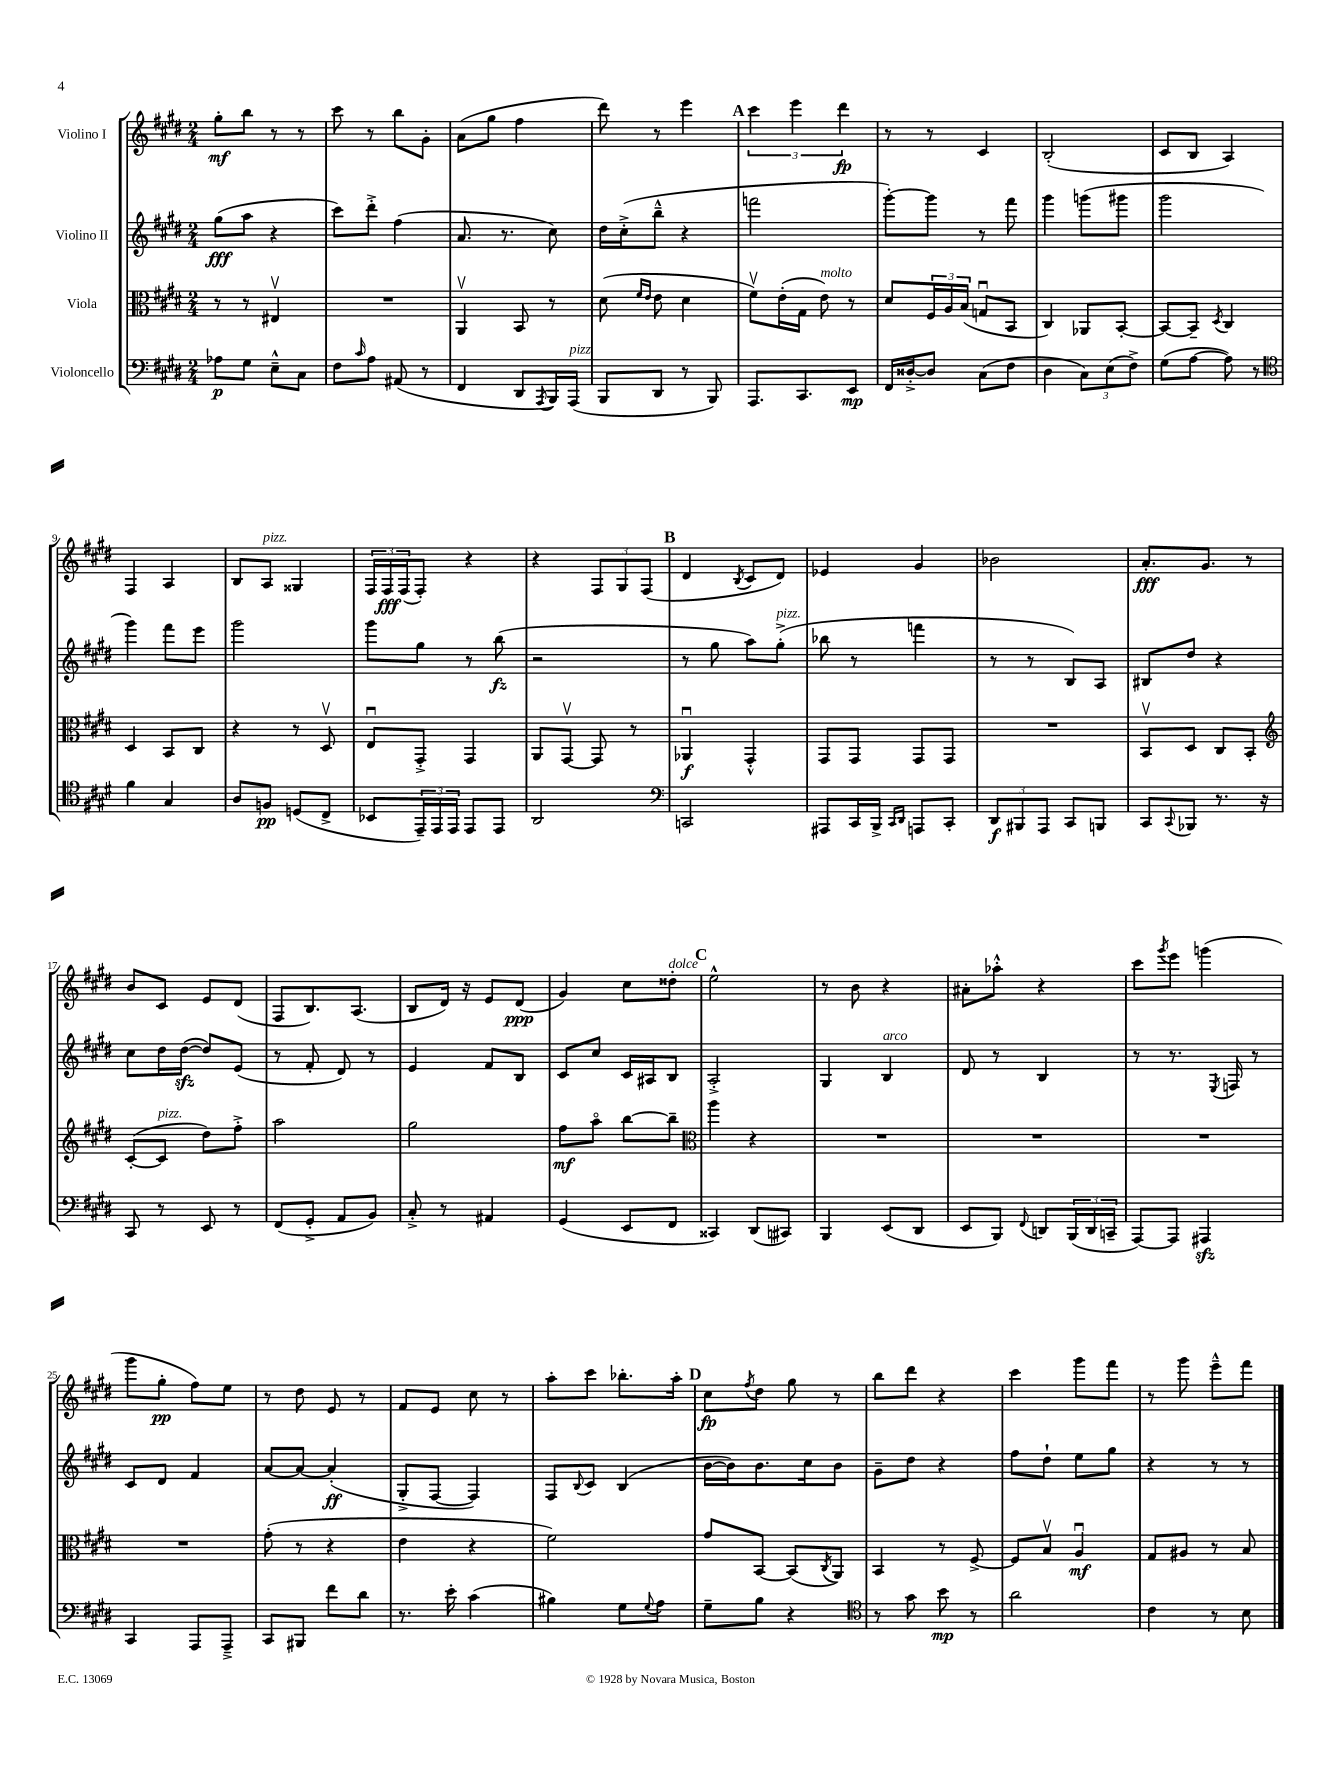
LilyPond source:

<<
\new StaffGroup <<
\new Staff = "s0" \with { instrumentName = "Violino I" } {
    \clef treble \key e \major \numericTimeSignature \time 2/4
    gis''8-.\mf b''8 r8 r8 |
    cis'''8 r8 b''8 gis'8-. |
    a'8( gis''8 fis''4 |
    dis'''8) r8 e'''4 |
    \mark \markup { \bold "A" } \tuplet 3/2 { cis'''4 e'''4 dis'''4\fp } |
    r8 r8 cis'4 |
    b2-.( |
    cis'8 b8 a4) |
    fis4 a4 |
    b8 a8^\markup { \italic "pizz." } gisis4 |
    \tuplet 3/2 { fis16 fis16\fff fis16( } fis8-.) r4 |
    r4 \tuplet 3/2 { fis8 gis8 fis8( } |
    \mark \markup { \bold "B" } dis'4 \acciaccatura { b8 } cis'8 dis'8) |
    ees'4 gis'4 |
    bes'2 |
    a'8.-.\fff gis'8. r8 |
    b'8 cis'8 e'8 dis'8( |
    fis8 b8.) a8.( |
    b8 dis'16) r16 e'8 dis'8\ppp( |
    gis'4) cis''8 disis''8-.^\markup { \italic "dolce" } |
    \mark \markup { \bold "C" } e''2-^ |
    r8 b'8 r4 |
    ais'8-. aes''8-.-^ r4 |
    cis'''8 \acciaccatura { gis'''8 } e'''8 g'''4( |
    gis'''8 gis''8-.\pp fis''8) e''8 |
    r8 dis''8 e'8 r8 |
    fis'8 e'8 cis''8 r8 |
    a''8-. cis'''8 bes''8.-. a''16-. |
    \mark \markup { \bold "D" } cis''8\fp \acciaccatura { fis''8 } dis''8 gis''8 r8 |
    b''8 dis'''8 r4 |
    cis'''4 gis'''8 fis'''8 |
    r8 gis'''8 e'''8---^ fis'''8 \bar "|." |
}
\new Staff = "s1" \with { instrumentName = "Violino II" } {
    \clef treble \key e \major \numericTimeSignature \time 2/4
    gis''8\fff( a''8 r4 |
    cis'''8) dis'''8-.-> fis''4( |
    a'8. r8. cis''8) |
    dis''16 cis''16-.->( b''8---^ r4 |
    \mark \markup { \bold "A" } f'''2 |
    gis'''8~-.) gis'''8 r8 fis'''8 |
    gis'''4 g'''8( gis'''8 |
    gis'''2 |
    gis'''4) fis'''8 e'''8 |
    gis'''2 |
    gis'''8 gis''8 r8 b''8\fz( |
    r2 |
    \mark \markup { \bold "B" } r8 gis''8 a''8) gis''8-.->^\markup { \italic "pizz." }( |
    bes''8 r8 f'''4 |
    r8 r8 b8) a8 |
    bis8 dis''8 r4 |
    cis''8 dis''16 dis''16~\sfz( dis''8) e'8( |
    r8 fis'8-. dis'8) r8 |
    e'4 fis'8 b8 |
    cis'8 cis''8 cis'16 ais16 b8 |
    \mark \markup { \bold "C" } a2-.-> |
    gis4 b4^\markup { \italic "arco" } |
    dis'8 r8 b4 |
    r8 r8. \acciaccatura { e8 } f16 r8 |
    cis'8 dis'8 fis'4 |
    a'8~ a'8~ a'4-.\ff( |
    gis8-.-> fis8~ fis4) |
    fis8 \appoggiatura { b8 } cis'8 b4( |
    \mark \markup { \bold "D" } b'16~ b'16) b'8. cis''16 b'8 |
    gis'8-- dis''8 r4 |
    fis''8 dis''8-! e''8 gis''8 |
    r4 r8 r8 \bar "|." |
}
\new Staff = "s2" \with { instrumentName = "Viola" } {
    \clef alto \key e \major \numericTimeSignature \time 2/4
    r8 r8 eis4\upbow |
    R2 |
    a,4\upbow b,8 r8 |
    dis'8( \grace { fis'16 e'16 } e'8 dis'4 |
    \mark \markup { \bold "A" } fis'8\upbow) e'16-.( gis16 e'8^\markup { \italic "molto" }) r8 |
    dis'8 \tuplet 3/2 { fis16 a16 b16( } g8\downbow b,8 |
    cis4) aes,8 b,8~-. |
    b,8~ b,8-- \acciaccatura { dis8 } cis4 |
    dis4 b,8 cis8 |
    r4 r8 dis8\upbow |
    e8\downbow gis,8-.-> gis,4 |
    a,8 gis,8~\upbow gis,8 r8 |
    \mark \markup { \bold "B" } aes,4\downbow\f gis,4-.-^ |
    gis,8 gis,8 gis,8 gis,8 |
    R2 |
    b,8\upbow dis8 cis8 b,8-. |
    \clef treble cis'8~-.( cis'8^\markup { \italic "pizz." } dis''8) fis''8-.-> |
    a''2 |
    gis''2 |
    fis''8\mf a''8\flageolet b''8~ b''8-- |
    \mark \markup { \bold "C" } \clef alto a''4 r4 |
    R2 |
    R2 |
    R2 |
    R2 |
    gis'8-.( r8 r4 |
    e'4 r4 |
    fis'2) |
    \mark \markup { \bold "D" } gis'8 b,8~ b,8( \acciaccatura { cis8 } a,8) |
    b,4 r8 fis8~-> |
    fis8 b8\upbow a4\downbow\mf |
    gis8 ais8 r8 b8 \bar "|." |
}
\new Staff = "s3" \with { instrumentName = "Violoncello" } {
    \clef bass \key e \major \numericTimeSignature \time 2/4
    aes8\p gis8 e8---^ cis8 |
    fis8 \grace { cis'16 } a8 ais,8( r8 |
    fis,4 dis,8 \acciaccatura { a,,8 } b,,16) a,,16^\markup { \italic "pizz." }( |
    b,,8 dis,8 r8 b,,8) |
    \mark \markup { \bold "A" } a,,8. cis,8. e,8\mp |
    fis,16 disis16~-.-> disis8 cis8( fis8 |
    dis4 \tuplet 3/2 { cis8) e8( fis8->) } |
    gis8( a8~ a8) r8 |
    \clef tenor fis'4 gis4 |
    a8 f8\pp d8( cis8-> |
    bes,8 \tuplet 3/2 { e,16--) e,16 e,16 } e,8 e,8 |
    a,2 |
    \mark \markup { \bold "B" } \clef bass c,2 |
    ais,,8 cis,16 b,,16-> \grace { cis,16 dis,16 } a,,8 cis,8-. |
    \tuplet 3/2 { dis,8\f bis,,8 a,,8 } cis,8 b,,8 |
    cis,8 \appoggiatura { cis,8 } bes,,8 r8. r16 |
    cis,8 r8 e,8 r8 |
    fis,8( gis,8-.-> a,8 b,8) |
    cis8-.-> r8 ais,4 |
    gis,4( e,8 fis,8 |
    \mark \markup { \bold "C" } cisis,4) dis,8( cis,8) |
    b,,4 e,8( dis,8 |
    e,8 b,,8) \appoggiatura { fis,8 } d,8 \tuplet 3/2 { b,,16( d,16 c,16-- } |
    a,,8~) a,,8 ais,,4\sfz |
    cis,4 a,,8 a,,8---> |
    cis,8 bis,,8 fis'8 dis'8 |
    r8. e'16-. cis'4( |
    bis4) gis8 \appoggiatura { gis8 } a8 |
    \mark \markup { \bold "D" } gis8-- b8 r4 |
    \clef tenor r8 gis'8 b'8\mp r8 |
    a'2 |
    cis'4 r8 b8 \bar "|." |
}
>>
>>
